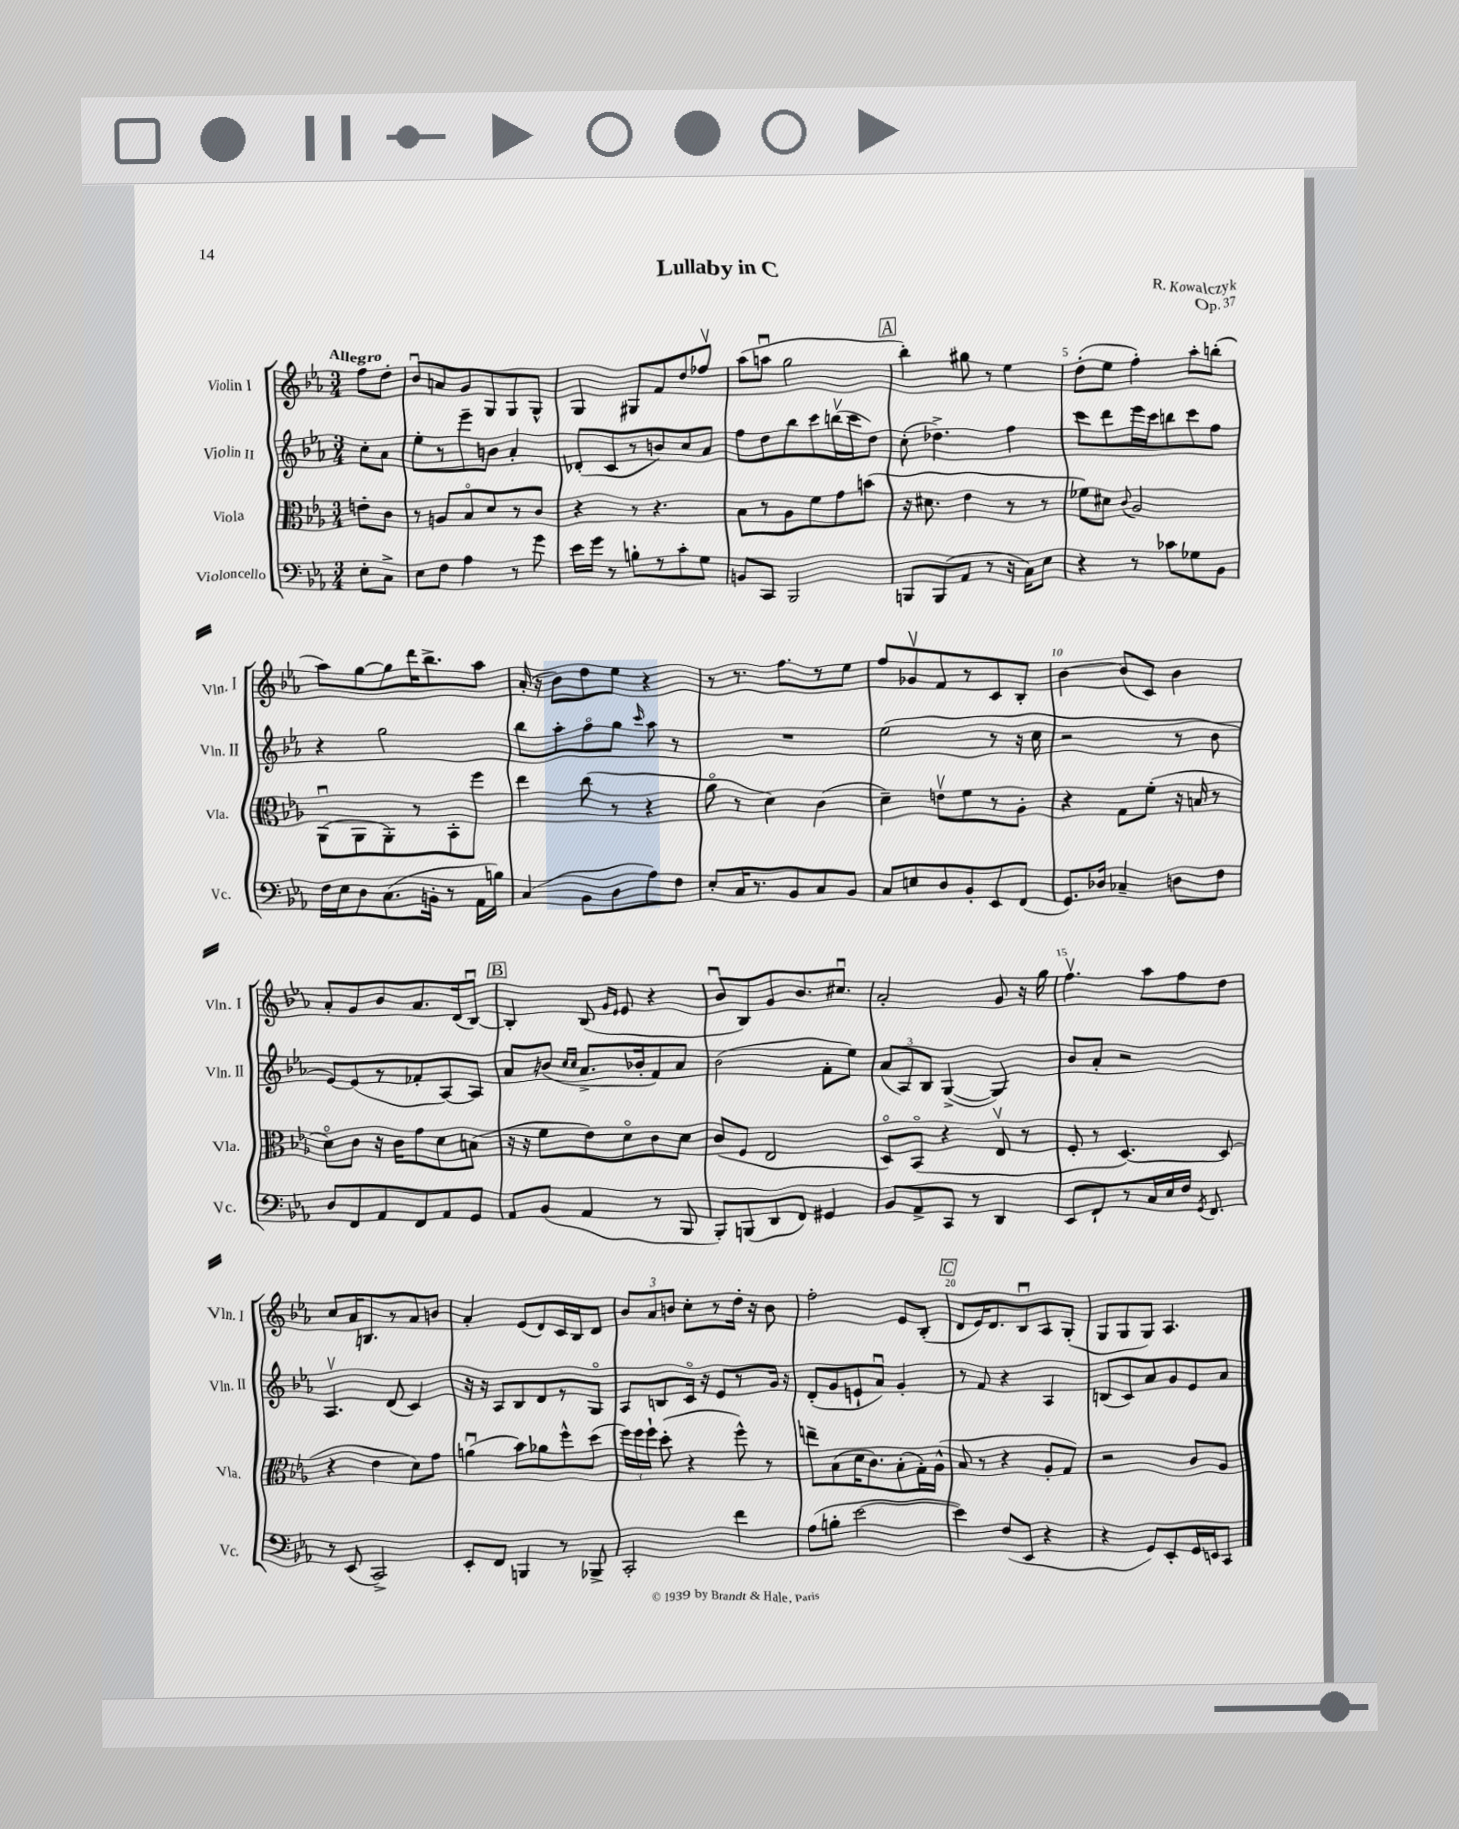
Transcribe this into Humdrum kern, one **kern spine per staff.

**kern	**kern	**kern	**kern
*part4	*part3	*part2	*part1
*staff4	*staff3	*staff2	*staff1
*I"Violoncello	*I"Viola	*I"Violin II	*I"Violin I
*I'Vc.	*I'Vla.	*I'Vln. II	*I'Vln. I
*clefF4	*clefC3	*clefG2	*clefG2
*k[b-e-a-]	*k[b-e-a-]	*k[b-e-a-]	*k[b-e-a-]
*M3/4	*M3/4	*M3/4	*M3/4
=	=	=	=
!	!	!	!LO:TX:a:B:t=Allegro
8E-'\L	8en'\L	8cc'\L	8ff\L
8C^\J	8c\J	8a-\J	8dd'\J
=1	=1	=1	=1
8E-\L	8r	8ee-'\L	8b-u/L
8F\J	8An/L	8r	8an/
4A-\	8B-/	8eee-~\	8g/
.	8d/	8bn\J	8G/
8r	8r	4a-'/	8G/
8g\	8c/J	.	8G^^/J
=2	=2	=2	=2
16e-\LL	4r	(8d-X'/L	4G/
16g\JJ	.	.	.
8r	.	8c/	.
8Bn'\L	8r	8r	8G#X/L
8r	4.r	8bn/)	8f/
8c'\	.	8cc/	8dd/
8G\J	.	8a-/J	8ff-Xv/J
=3	=3	=3	=3
8BBn/L	8B-\L	8ff\L	(8aa-\L
8CC/J	8r	8dd\	8aanu\J
2BBB-/	8A-\	8bb-\	2gg\
.	8f\	8ccc\	.
.	8g\	(16bbnv\L	.
.	.	16ccc\J	.
.	(8bn\J	8dd\J)	.
!!LO:REH:place=s1:t=A
=4	=4	=4	=4
8BBBn/L	16r	(8cc'\	4bb-'\)
.	8.d#X\	.	.
(8BBB/	.	4.dd-X^\)	.
8AA-/J	4e-\	.	8gg#X\
8r	.	.	8r
16r	8r	4ff\	4ee-\
16C\KL)	.	.	.
8E-\J	8r	.	.
=5	=5	=5	=5
4r	8f-X\L)	8ccc\L	(8dd'\L
.	8d#X\J	8ddd\	8ee-\J
.	8qqc/	.	.
8r	2A-/	16eee-\L	4ff'\)
.	.	16ccc\J	.
8c-X\L	.	8bbn\	.
8G-X\	.	8ccc\	8aa-'\L
8BB-\J	.	8ff\J	(8bbn'\J
!!LO:LB:g=z
=6	=6	=6	=6
16F\LL	(8AA-u\L	4r	8aa-\L)
16E-\J	.	.	.
8D\	8AA-\	.	[8gg\
(8.C\	8AA-'\)	2gg\	8gg\]
.	8r	.	16ddd\K
16BBn'\Jk	.	.	8.bb-^\
8r	8BB-'\	.	.
16AA-\LL	8ff\J	.	8aa-\J
16Bn\JJ)	.	.	.
=7	=7	=7	=7
(4C/	4ee-\	8bb-\L	(16a-'/
.	.	.	16r
.	.	8aa-'\	8b-\L)
8BB-\L	(8cc\	8ff\	8dd\
8D\	8r	8gg\J	8ee-\J
.	.	16qqccc/	.
8A-\)	4r	8aa-\	4r
8F\J	.	8r	.
=8	=8	=8	=8
8E-'/L	8a-\	2.r	8r
16C/K	8r	.	8.r
8.r	.	.	.
.	4d\)	.	.
.	.	.	8.ff\L
8BB-/	.	.	.
8C/	(4c\	.	8r
8BB-/J	.	.	8ee-\J
=9	=9	=9	=9
8C/L	4d~\)	(2ee-\	8ff/L
8En/	.	.	8g-Xv/
8D/	8env\L	.	8f/
8BB-'/	8f\	.	8r
8EE-/	8r	8r	8c/
(8FF/J	8A-'\J	16r	8B-'/J
.	.	16cc\	.
=10	=10	=10	=10
8.GG/L)	4r	2r	[4b-\
16D-X/Jk	.	.	.
4C-X~/	8G\L	.	(8b-/L]
.	(8f'\J	.	8c/J)
8Dn\L	16r	8r	4b-\
.	16Bn/	.	.
8F\J	8r	8b-\	.
!!LO:LB:g=z
=11	=11	=11	=11
8D/L	8d\L)	[8e-/L)	8a-'/L
8FF/	8c\J	(8e-/]	8g/
8AA-/	16r	8r	8b-/
.	16c\KL	.	.
8FF/	8g\	8f-X'/	8.a-/
8AA-/	8d\	[8A-/)	.
.	.	.	(16d/k
8GG/J	(8Bn\J	8A-/J]	[8B-u/J)
!!LO:REH:place=s1:t=B
=12	=12	=12	=12
8AA-/L	16r	8a-/L	4B-'/]
.	16r	.	.
(8BB-/J	8f\L	(8bn/J	.
.	.	16qqcc/LL	.
.	.	16qqcc/JJ	.
4AA-/	8e-\)	8.a-^/L	(8B-/
.	.	.	16qqg/LL
.	.	.	16qqe-/JJ
.	8d\	.	8e-/
.	.	16b-X'/k	.
8r	8c\	8f/)	4r
8BBB-/	8d\J	8a-/J	.
=13	=13	=13	=13
8BBB-'/L)	(8c/L	(2b-\	8b-u/L
(8BBBn/	8F/J	.	8B-/)
8DD/	2E-/	.	8g/
8FF/J)	.	.	8.b-/
4GG#X/	.	8f'\L	.
.	.	.	8.cc#Xu/J
.	.	8ee-\J)	.
=14	=14	=14	=14
8BB-/L	8D/L)	(12a-/L	2a-'/
.	.	12A-/)	.
8AA-^/	(8BB-/J	.	.
.	.	12B-/J	.
8CC/J	4r	([4G^/	.
8r	.	.	.
4DD/	8E-v/	4G/])	8g/
.	8r	.	16r
.	.	.	16gg\
=15	=15	=15	=15
8EE-/L	8F'/	8b-/L	4.ffv\
8FF`/	8r	8a-'/J	.
8r	[4.D/)	2r	.
16C/L	.	.	8aa-\L
16E-/	.	.	.
16F/JJ	.	.	8ff\
8qGG/	.	.	.
8.FF/	.	.	.
.	(8D/]	.	8dd\J
!!LO:LB:g=z
=16	=16	=16	=16
8r	4r	4.A-v/	8cc/L
(8EE-/	.	.	16a-/K
.	.	.	8.Bn/
2CC^/)	4e-\	.	.
.	.	(8d/	8r
.	8d\L)	4c/)	8a-/
.	8g\J	.	8bn/J
=17	=17	=17	=17
8EE-'/L	(4anu\	16r	4a-'/
.	.	16r	.
8FF/J	.	8A-/L	.
4BBBn/	8b-\L)	8B-/	(8e-/L
.	8a-X\	8d/	8d/)
8r	8ff^^\	8r	16c/L
.	.	.	16B-/J
8BBB-X^/	(8dd\J	8G/J	8d/J
=18	=18	=18	=18
2CC'/	24ff\LL)	8A-/L	12b-/L
.	24ff\	.	.
.	24ff`\JJ	.	12a-/
.	(8dd'\	8Bn/	.
.	.	.	12bn/J
.	4r	16c/Jk	8cc'\L
.	.	16r	.
.	.	8e-/L	8r
4f\	8ff^^\)	8r	16dd'\Jk
.	.	.	16r
.	8r	16g/Jk	8b\
.	.	16r	.
=19	=19	=19	=19
(8A-\L	8een~\L	(8d'/L	2ff'\
8Bn'\J	(8B-\	8g/	.
[2e-\	16d\K	8en`/	.
.	8.c\)	.	.
.	.	8a-u/J)	.
.	(8B-'\	4g'/	8e-/L
.	16G'\L)	.	(8B-'/J
.	(16A-^^\JJ	.	.
!!LO:REH:place=s1:t=C
=20	=20	=20	=20
4e-\])	8B-/	8r	8d/L
.	8r	8f/	16e-/K)
.	.	.	8.d/
(8F/L	4r	4r	.
8EE-/J	.	.	8B-u/
4r	8A-'/L	4A-/	8A-/
.	8G/J)	.	(8G'/J
=21	=21	=21	=21
4r	2r	(8Bn/L	8G/L
.	.	8c/)	8G/
8GG/L)	.	8a-/	8G/J)
8EE-'/	.	8g/	4.A-/
16GG/L	8c/L	8e-/	.
16EEn/J	.	.	.
8CC/J	8A-/J	8a-/J	.
==	==	==	==
*-	*-	*-	*-
